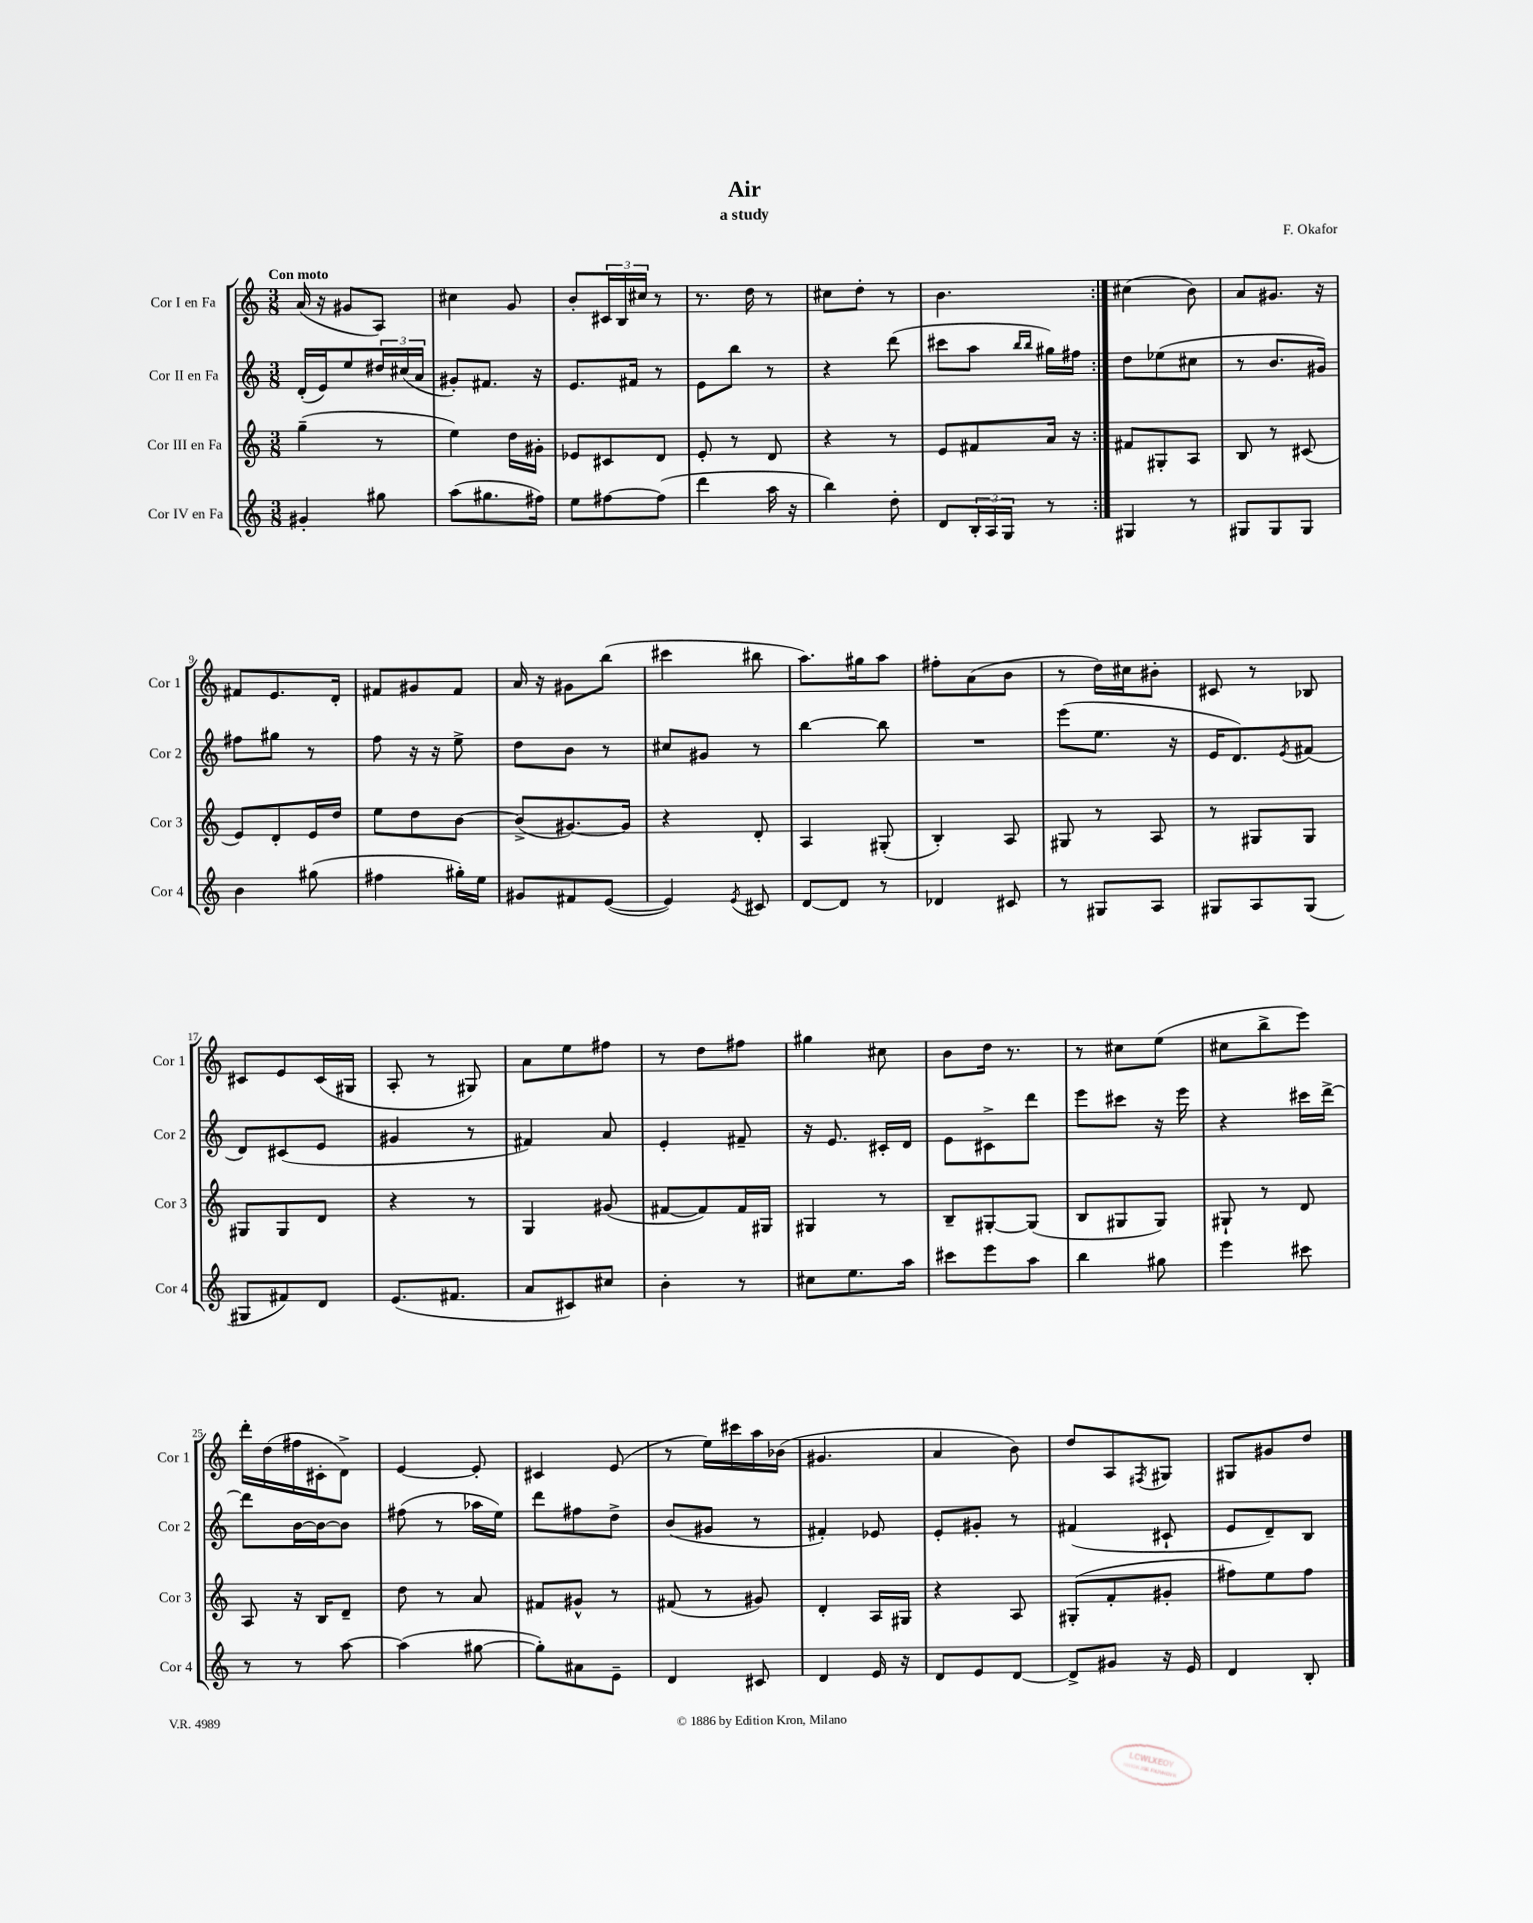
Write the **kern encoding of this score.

**kern	**kern	**kern	**kern
*staff4	*staff3	*staff2	*staff1
*clefG2	*clefG2	*clefG2	*clefG2
*k[]	*k[]	*k[]	*k[]
*M3/8	*M3/8	*M3/8	*M3/8
4g#'	(4gg~	(16d'	(16a
.	.	16e)	16r
.	.	8ee	8g#
8gg#	8r	24dd#	8A)
.	.	(24cc#	.
.	.	24a	.
=	=	=	=
(8aa	4ee)	8g#')	4cc#
8.gg#	.	8.f#	.
.	16dd	.	8g
16ff#)	16g#'	16r	.
=	=	=	=
8ee	8e-	8.e	8b'
[8ff#	8c#	.	24c#
.	.	.	24B
.	.	16f#	.
.	.	.	24cc#
(8ff#]	8d	8r	8r
=	=	=	=
4ddd	8e'	8e	8.r
.	8r	8bb	.
.	.	.	16dd
16aa	8d	8r	8r
16r	.	.	.
=	=	=	=
4bb)	4r	4r	8cc#
.	.	.	8dd'
8dd'	8r	(8ddd	8r
=	=	=	=
8d	8e	8ccc#	4.b
24B'	8f#	8aa	.
24A	.	.	.
24G	.	.	.
.	.	16qqbb	.
.	.	16qqbb	.
8r	16a	16gg#)	.
.	16r	16ff#	.
=:|!	=:|!	=:|!	=:|!
4G#	8f#	8dd	(4cc#
.	8G#'	(8ee-	.
8r	8A	8cc#	8b)
=	=	=	=
8G#	8B	8r	8a
8G#	8r	8.b	8.g#
8G#	(8c#	.	.
.	.	16g#)	16r
=	=	=	=
4b	8e)	8ff#	8f#
.	8d'	8gg#	8.e
(8gg#	16e	8r	.
.	16dd	.	16d'
=	=	=	=
4ff#	8ee	8ff	8f#
.	8dd	16r	8g#
.	.	16r	.
16gg#')	[8b	8ee^	8f#
16ee	.	.	.
=	=	=	=
8g#	(8b^]	8dd	16a
.	.	.	16r
8f#	[8.g#)	8b	8g#
([8e	.	8r	(8bb
.	16g#]	.	.
=	=	=	=
4e])	4r	8cc#	4ccc#
.	.	8g#	.
8qe	.	.	.
8c#	8d'	8r	8bb#
=	=	=	=
[8d	4A	[4bb	8.aa)
8d]	.	.	.
.	.	.	16gg#
8r	(8G#'	8bb]	8aa
=	=	=	=
4d-	4B')	4.r	8ff#'
.	.	.	(8a
8c#	8A	.	8b
=	=	=	=
8r	8G#	(8eee	8r
8G#	8r	8.ee	16dd)
.	.	.	16cc#
8A	8A	.	8b#'
.	.	16r	.
=	=	=	=
8G#	8r	16e	8c#
.	.	8.d)	.
8A	8G#	.	8r
.	.	8qe	.
(8G#	8G#	(8f#	8B-
=	=	=	=
8G#	8G#	8d)	8c#
8f#)	8G#	(8c#	8e
8d	8d	8e	(16c#
.	.	.	16G#
=	=	=	=
(8.e	4r	4g#	8A'
.	.	.	8r
8.f#	.	.	.
.	8r	8r	8G#)
=	=	=	=
8a	4G	4f#)	8a
8c#)	.	.	8ee
8cc#	(8g#	8a	8ff#
=	=	=	=
4b'	[8f#	4e'	8r
.	8f#])	.	8dd
8r	16f#	8f#~	8ff#
.	16G#	.	.
=	=	=	=
8cc#	4G#	16r	4gg#
.	.	8.e	.
8.ee	.	.	.
.	8r	16c#'	8cc#
16aa	.	16d	.
=	=	=	=
8ccc#	8B~	8e	8b
8eee	[8G#'	8c#^	16dd
.	.	.	8.r
8aa	(8G#]	8ddd	.
=	=	=	=
4bb	8B	8eee	8r
.	8G#	8ccc#	8cc#
8gg#	8G#)	16r	(8ee
.	.	16eee	.
=	=	=	=
4eee	8G#`	4r	8cc#
.	8r	.	8bb^
8ccc#	8d	16ccc#	8eee)
.	.	[16ddd^	.
=	=	=	=
8r	8A	8ddd]	16ddd'
.	.	.	(16dd
8r	16r	[16b	16ff#
.	16B	16b_	16c#'
[8aa	8d~	8b]	8d^)
=	=	=	=
(4aa]	8dd	(8ff#	[4e
.	8r	8r	.
[8gg#	8a	16aa-	8e']
.	.	16ee)	.
=	=	=	=
8gg#'])	8f#	8ddd	4c#
8a#	8g#^^	8ff#	.
8e~	8r	8dd^	(8e
=	=	=	=
4d	(8f#	(8b	8r
.	8r	8g#	16ee)
.	.	.	16ccc#
8c#	8g#)	8r	16aa
.	.	.	(16b-
=	=	=	=
4d	4d'	4f#')	4.g#
16e	16A	8e-	.
16r	16G#	.	.
=	=	=	=
8d	4r	8e'	4a
8e	.	8g#'	.
[8d	8A	8r	8b)
=	=	=	=
8d^]	(8G#'	(4f#	8dd
8g#	8f'	.	8A
.	.	.	8qF#
16r	8g#'	8c#`	8G#
16e	.	.	.
=	=	=	=
4d	8ff#)	8e	8G#
.	8ee	8d~)	8g#
8B'	8ff#	8B	8dd
==	==	==	==
*-	*-	*-	*-
